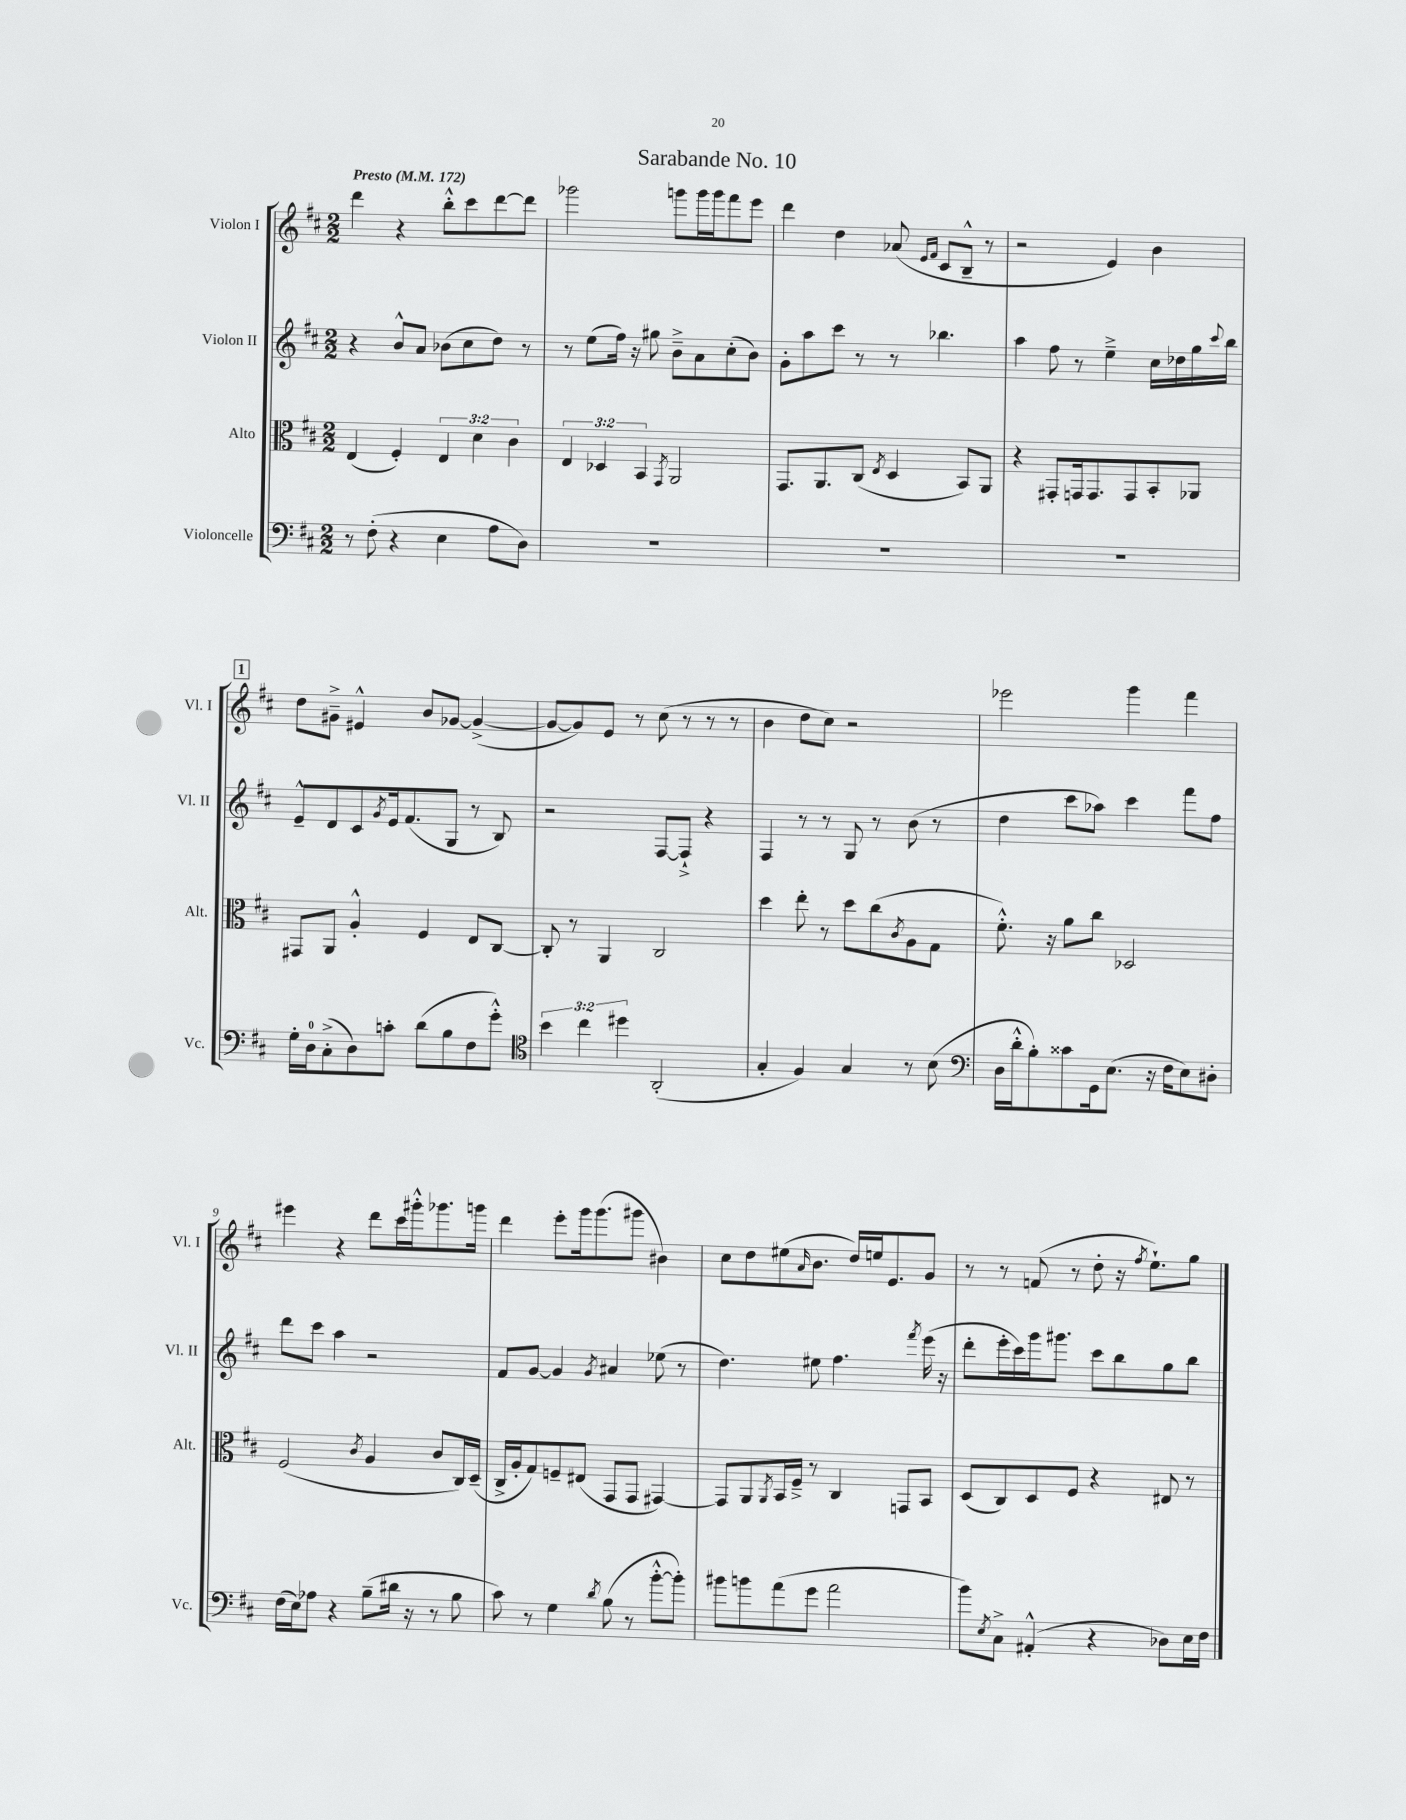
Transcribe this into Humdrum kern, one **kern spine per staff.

**kern	**kern	**kern	**kern
*part4	*part3	*part2	*part1
*staff4	*staff3	*staff2	*staff1
*I"Violoncelle	*I"Alto	*I"Violon II	*I"Violon I
*I'Vc.	*I'Alt.	*I'Vl. II	*I'Vl. I
*clefF4	*clefC3	*clefG2	*clefG2
*k[f#c#]	*k[f#c#]	*k[f#c#]	*k[f#c#]
*M2/2	*M2/2	*M2/2	*M2/2
*MM172	*MM172	*MM172	*MM172
=1	=1	=1	=1
!	!	!	!LO:TX:a:B:t=Presto
8r	(4E/	4r	4ddd\
(8F#'\	.	.	.
4r	4F#'/)	8b^^/L	4r
.	.	8a/J	.
4E\	6E/	(8b-X\L	8bb'^^\L
.	.	8cc#\	8ccc#\
.	6d\	.	.
8A\L	.	8dd\J)	[8ddd\
.	6c#\	.	.
8D\J)	.	8r	8ddd\J]
=2	=2	=2	=2
1r	6E/	8r	2ggg-X\
.	.	(8ee\L	.
.	6D-X/	.	.
.	.	16ff#\Jk)	.
.	.	16r	.
.	6BB/	.	.
.	.	8gg#X\	.
.	8qGG/	.	.
.	2AA/	8b~^\L	8gggn\L
.	.	8a\	16ggg\L
.	.	.	16ggg\J
.	.	(8cc#'\	8fff#\
.	.	8b\J)	8eee\J
=3	=3	=3	=3
1r	8.GG/L	8g'\L	4ddd\
.	.	8aa\	.
.	8.AA/	.	.
.	.	8ccc#\J	4dd\
.	(8C#/J	8r	.
.	8qE/	.	.
.	4D/	8r	(8a-X/
.	.	.	16qqe/LL
.	.	.	16qqf#/JJ
.	.	4.bb-X\	8c#/L
.	8BB/L)	.	8B~^^/J
.	8AA/J	.	8r
=4	=4	=4	=4
1r	4r	4aa\	2r
.	8GG#X'/L	8ff#\	.
.	16GGn/k	8r	.
.	8.GG/	.	.
.	.	4ee~^\	4e/)
.	8GG/	.	.
.	8BB'/	16cc#\LL	4b\
.	.	16dd-X\	.
.	8AA-X/J	16gg\	.
.	.	8qqccc#/	.
.	.	16bb\JJ	.
!!LO:LB:g=z
!!LO:REH:place=s1:t=1
=5	=5	=5	=5
16G'\LL	8GG#X/L	8e~^^/L	8dd\L
16D\J	.	.	.
(8C#'^\	8AA/J	8d/	8g#X~^\J
8D\)	4A'^^/	8c#/	4e#X^^/
.	.	8qg/	.
8cn'\J	.	16e/k	.
.	.	(8.f#/	.
(8d\L	4F#/	.	8b/L
8B\	.	8G/J	[8g-X/J
8F#\	8E/L	8r	(4g-^/_
8g'^^\J)	[8C#/J	8B/)	.
=6	=6	=6	=6
*clefC4	*	*	*
6b\	8C#'/]	2r	8g-/L_
.	8r	.	8g-/])
6cc#\	.	.	.
.	4AA/	.	8e/J
6dd#X\	.	.	.
.	.	.	8r
(2AA'/	2C#/	[8F#/L	(8cc#\
.	.	8F#`^/J]	8r
.	.	4r	8r
.	.	.	8r
=7	=7	=7	=7
4G'/	4dd\	4F#/	4b\
4F#/)	8ee'\	8r	8dd\L
.	8r	8r	8cc#\J)
4G/	8dd\L	8G/	2r
.	(8cc#\	8r	.
.	8qc#/	.	.
8r	8A\	(8b\	.
(8B\	8G\J	8r	.
=8	=8	=8	=8
*clefF4	*	*	*
16D\LL	8.f#'^^\)	4dd\	2eee-X\
16d'^^\J	.	.	.
8B'\)	.	.	.
.	16r	.	.
8c##X\	8a\L	8ccc#\L	.
16GG\k	8cc#\J	8aa-X\J)	.
(8.E\J	.	.	.
.	2D-X/	4ccc#\	4ggg\
16r	.	.	.
16F#\KL	.	.	.
8E\)	.	8fff#\L	4fff#\
8D#X'\J	.	8ff#\J	.
!!LO:LB:g=z
=9	=9	=9	=9
(16F#\LL	(2F#/	8ddd\L	4eee#X\
16E\J)	.	.	.
8A-X\J	.	8ccc#\J	.
4r	.	4aa\	4r
.	8qc#/	.	.
(8B~\L	4A/	2r	8ddd\L
16d#X\Jk	.	.	16ccc#\L
16r	.	.	16ggg#X'^^\J
8r	8c#/L	.	8.ggg-X\
8B\	16C#/L)	.	.
.	(16D~/JJ	.	16gggn\Jk
=10	=10	=10	=10
8c#\)	16C#^/LL	8f#/L	4ddd\
.	16A'/J	.	.
8r	8G/)	[8g/J	.
4G\	8Fn~/	4g/]	8eee'\L
.	(8E#X/J	.	16ggg\k
.	.	.	(8.ggg\
8qd/	.	8qg/	.
(8B\	8GG/L	4a#X/	.
8r	8GG/J	.	8ggg#X\J
[8b'^^\L	[4GG#X/)	(8ee-X\	4b#X\)
8b'\J])	.	8r	.
=11	=11	=11	=11
8b#X\L	8GG#/L]	4.dd\)	8cc#\L
8bn\	8AA/	.	8dd\
.	8qAA/	.	.
(8a\	16BB/L	.	(8ee#X\
.	16F#~^/JJ	.	.
.	.	.	16qqa/
8g\J	8r	8ee#X\	8.b\J
2a\	4C#/	4.ff#\	.
.	.	.	16dd/LL)
.	.	.	16een/J
.	.	.	8.e/
.	8GGn/L	.	.
.	.	8qfff#/	.
.	8BB/J	(16eee\	8g/J
.	.	16r	.
=12	=12	=12	=12
8b\L)	(8D/L	8ddd'\L	8r
8qE/	.	.	.
8C#^\J	8C#/)	16eee'\L	8r
.	.	16ccc#\)	.
(4AA#X'^^/	8D/	16ggg\J	(8fn/
.	.	8.ggg#X\J	.
.	8F#/J	.	8r
4r	4r	8ccc#\L	8dd'\
.	.	8bb\	16r
.	.	.	8qff#/
.	.	.	8.ee`\L)
8D-X\L)	8E#X/	8gg\	.
16E\L	8r	8bb\J	8gg\J
16F#\JJ	.	.	.
==	==	==	==
*-	*-	*-	*-
